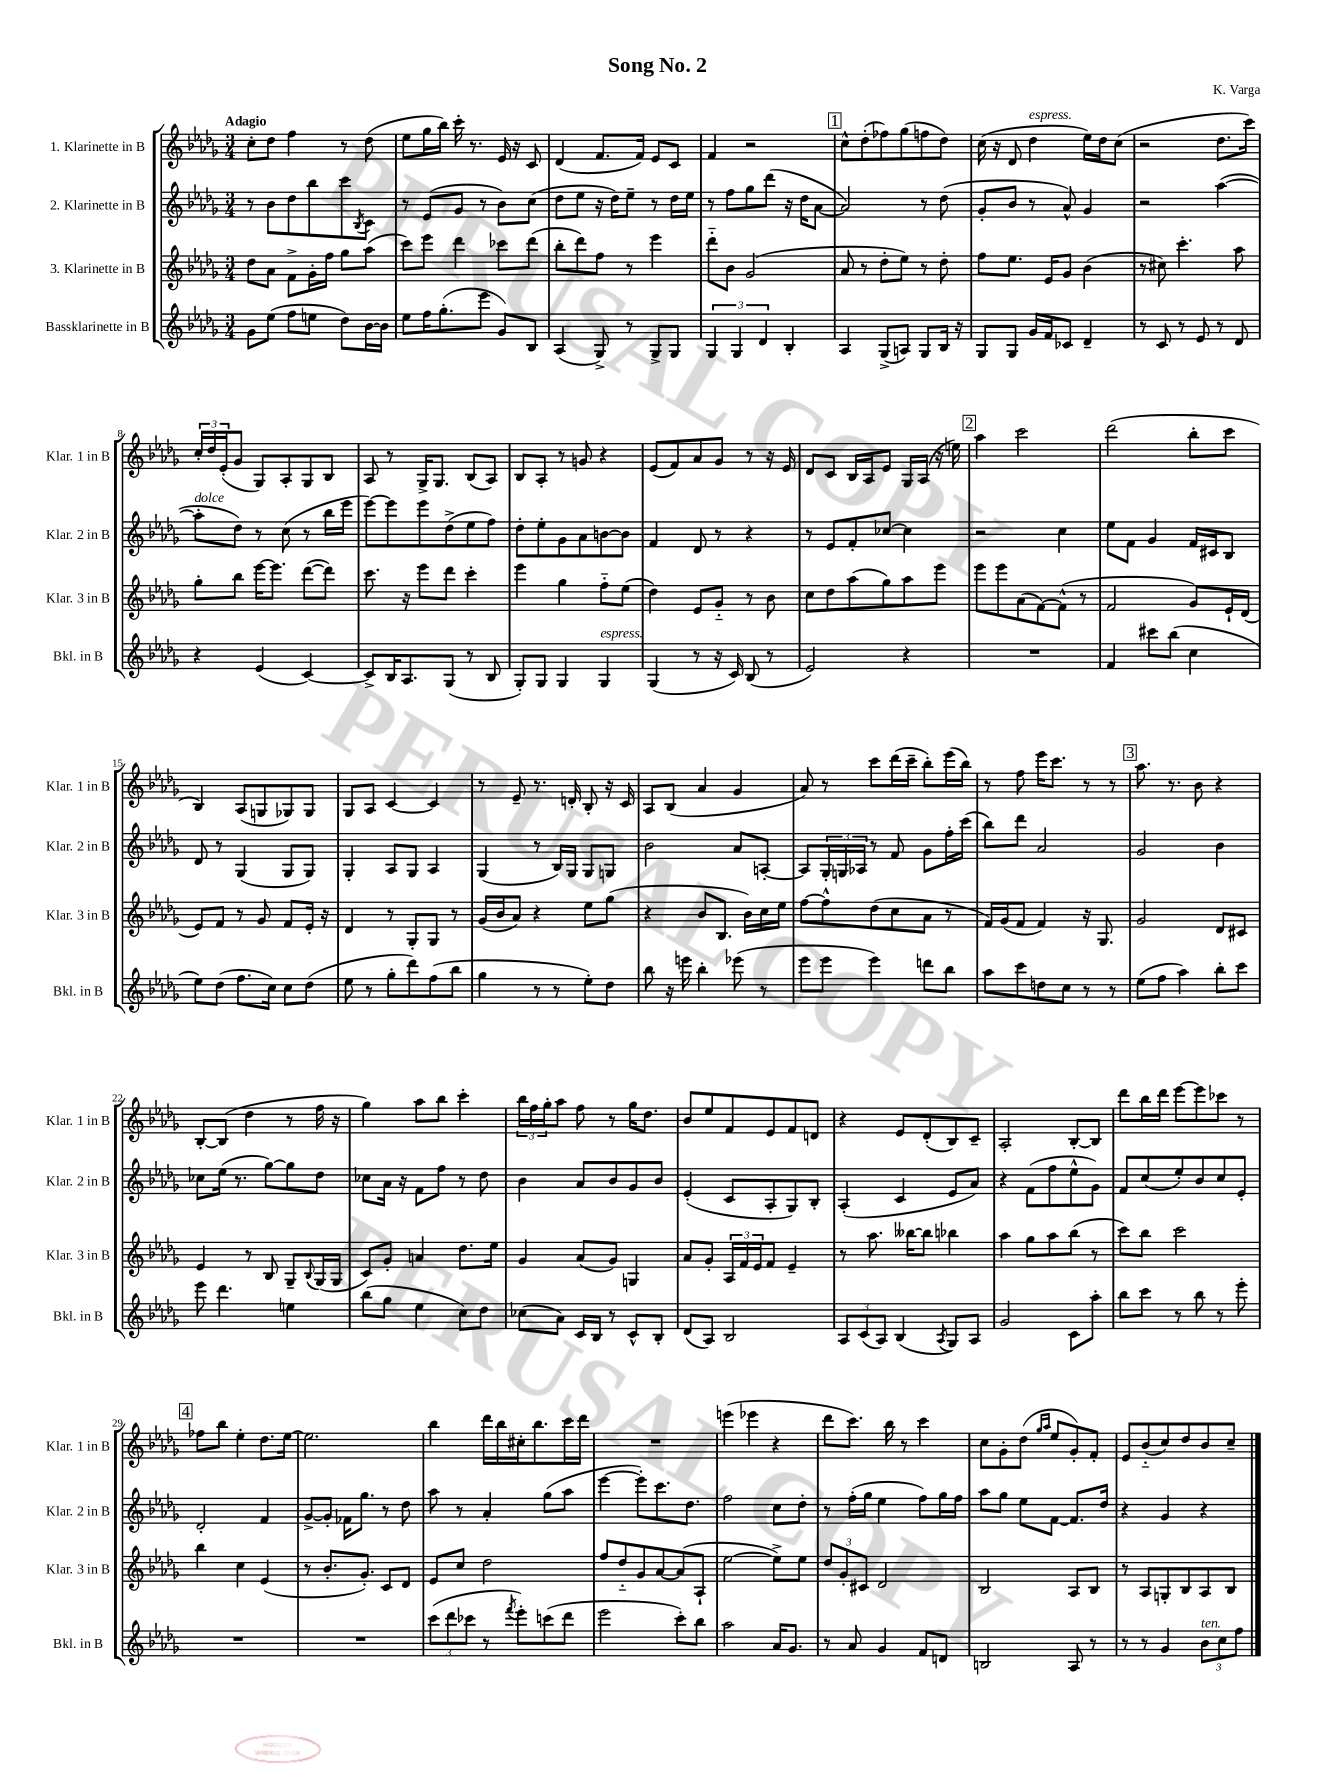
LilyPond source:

\header { title = "Song No. 2" composer = "K. Varga" }
<<
\new StaffGroup <<
\new Staff = "s0" \with { instrumentName = "1. Klarinette in B" shortInstrumentName = "Klar. 1 in B" } {
    \clef treble \key des \major \numericTimeSignature \time 3/4 \tempo "Adagio"
    c''8-. des''8 f''4 r8 des''8( |
    ees''8 ges''16 bes''16) c'''16-. r8. ees'16 r16 c'8 |
    des'4( f'8. f'16) ees'8 c'8 |
    f'4 r2 |
    \mark \markup { \box "1" } c''8-^ des''8-.( fes''8) ges''8( f''8 des''8) |
    c''16( r16 des'8 des''4^\markup { \italic "espress." } ees''16) des''16 c''8( |
    r2 des''8. c'''16) |
    \tuplet 3/2 { c''16-. des''16 ees'16-.( } ges'8 ges8) aes8-. ges8 bes8 |
    aes8 r8 ges16-> ges8. bes8( aes8) |
    bes8 aes8-. r8 g'8 r4 |
    ees'8( f'8) aes'8 ges'8 r8 r16 ees'16 |
    des'8 c'8 bes16 aes16 ees'8 ges16 aes16( r16 e''16) |
    \mark \markup { \box "2" } aes''4 c'''2 |
    des'''2( bes''8-. c'''8 |
    bes4) aes8( g8 ges8) ges8 |
    ges8 aes8 c'4~ c'4 |
    r8 ees'8-- r8. d'16-. bes8-. r16 c'16 |
    aes8 bes8( aes'4 ges'4 |
    aes'8) r8 c'''8 des'''16( c'''16-- bes''8-.) ees'''16( bes''16) |
    r8 f''8 ees'''16 c'''8. r8 r8 |
    \mark \markup { \box "3" } aes''8. r8. bes'8 r4 |
    bes8~-. bes8( des''4 r8 f''16 r16 |
    ges''4) aes''8 bes''8 c'''4-. |
    \tuplet 3/2 { bes''16 f''16 ges''16-. } aes''8 f''8 r8 ges''16 des''8. |
    bes'8 ees''8 f'8 ees'8 f'8 d'8 |
    r4 ees'8 des'8-.( bes8) c'8-- |
    aes2-. bes8~-. bes8 |
    des'''8 bes''16 des'''16 ees'''8~ ees'''8 ces'''8 r8 |
    \mark \markup { \box "4" } fes''8 bes''8 ees''4-. des''8. ees''16~ |
    ees''2. |
    bes''4 des'''16 bes''16 cis''16-. bes''8. c'''16 des'''16 |
    R2. |
    e'''4( ees'''4 r4 |
    des'''8 c'''8.) bes''16 r8 c'''4 |
    c''8 ges'8-. des''8( \grace { ges''16 aes''16 } ees''8 ges'8-.) f'8-. |
    ees'8 bes'8-_( c''8) des''8 bes'8 c''8-- \bar "|." |
}
\new Staff = "s1" \with { instrumentName = "2. Klarinette in B" shortInstrumentName = "Klar. 2 in B" } {
    \clef treble \key des \major \numericTimeSignature \time 3/4
    r8 bes'8 des''8 bes''8 c'''8 \acciaccatura { bes8 } c'8 |
    r8 ees'8( ges'8 r8 bes'8) c''8( |
    des''8 ees''8 r16 des''16) ees''8-- r8 des''16 ees''16 |
    r8 f''8 ges''8 des'''8( r16 des''16 aes'8~ |
    \mark \markup { \box "1" } aes'2) r8 des''8( |
    ges'8-. bes'8 r8 aes'8-^) ges'4 |
    r2 aes''4~( |
    aes''8-.^\markup { \italic "dolce" } des''8) r8 c''8( r8 bes''16 ees'''16 |
    ees'''8~) ees'''8 ees'''8 des''8->( ees''8 f''8) |
    des''8-. ees''8-. ges'8 aes'8 b'8~ b'8 |
    f'4 des'8 r8 r4 |
    r8 ees'8 f'8-. ces''8~ ces''4 |
    \mark \markup { \box "2" } r2 c''4 |
    ees''8 f'8 ges'4 f'16 cis'16 bes8 |
    des'8 r8 ges4( ges8 ges8) |
    ges4-. aes8 ges8 aes4 |
    ges4( r8 bes16) ges16 ges8 g8 |
    bes'2 aes'8 a8~-. |
    a8 \tuplet 3/2 { ges16-. g16 aes16 } r8 f'8 ges'8 f''16-. c'''16( |
    bes''8) des'''8 aes'2 |
    \mark \markup { \box "3" } ges'2 bes'4 |
    ces''8 ees''16( r8. ges''8~) ges''8 des''8 |
    ces''8 aes'16 r16 f'8 f''8 r8 des''8 |
    bes'4 aes'8 bes'8 ges'8 bes'8 |
    ees'4-.( c'8 aes8-. ges8) bes8-. |
    aes4-.( c'4 ees'8 aes'8) |
    r4 f'8( f''8 ees''8-^ ges'8) |
    f'8 c''8( ees''8-.) bes'8 c''8 ees'8-. |
    \mark \markup { \box "4" } des'2-. f'4 |
    ges'8~-> ges'8-. fes'16 ges''8. r8 des''8 |
    aes''8 r8 aes'4-. ges''8( aes''8 |
    ees'''4~ ees'''8-.) c'''8. des''8. |
    f''2 c''8 des''8-. |
    r8 f''16-.( ges''16 ees''4 f''8) ges''16 f''16 |
    aes''8 ges''8 ees''8 f'8~ f'8. des''16 |
    r4 ges'4 r4 \bar "|." |
}
\new Staff = "s2" \with { instrumentName = "3. Klarinette in B" shortInstrumentName = "Klar. 3 in B" } {
    \clef treble \key des \major \numericTimeSignature \time 3/4
    des''8 aes'8 f'8-> ges'16-. f''16 ges''8 aes''8( |
    c'''8) ees'''8 des'''4 ces'''8 des'''8( |
    bes''8-. des'''8) f''8 r8 ees'''4 |
    des'''8-_ bes'8 ges'2( |
    \mark \markup { \box "1" } aes'8 r8 des''8-. ees''8) r8 des''8-. |
    f''8 ees''8. ees'16 ges'8 bes'4( |
    r8 cis''8) c'''4.-. aes''8 |
    ges''8-. bes''8 ees'''16~ ees'''8. des'''8~( des'''8) |
    c'''8. r16 ees'''8 des'''8 c'''4-. |
    ees'''4 ges''4 f''8-_ ees''8( |
    des''4) ees'8 ges'8-_ r8 bes'8 |
    c''8 des''8 aes''8( ges''8) aes''8 ees'''8 |
    \mark \markup { \box "2" } ees'''8 ees'''8 aes'8( f'8~) f'8-^( r8 |
    f'2 ges'8) ees'16-! des'16( |
    ees'8) f'8 r8 ges'8 f'8 ees'16-. r16 |
    des'4 r8 ges8-. ges8 r8 |
    ges'16( bes'16 aes'8) r4 ees''8 ges''8( |
    r4 bes'8 bes8. bes'16) c''16 ees''16 |
    f''8~ f''8-^ des''8( c''8 aes'8 r8 |
    f'16) ges'16( f'8 f'4) r16 ges8. |
    \mark \markup { \box "3" } ges'2 des'8 cis'8 |
    ees'4 r8 bes8 ges8-- \appoggiatura { bes8 } ges16( ges16 |
    c'8) ges'8-. a'4 des''8. ees''16 |
    ges'4 aes'8( ges'8) g4 |
    aes'8 ges'8-. \tuplet 3/2 { aes16 f'16 ees'16 } f'8 ees'4-- |
    r8 aes''8. beses''16~ beses''8 bes''4 |
    aes''4 ges''8 aes''8 bes''8( r8 |
    c'''8) bes''8 c'''2 |
    \mark \markup { \box "4" } bes''4 c''4 ees'4( |
    r8 bes'8.-. ges'8.-.) c'8 des'8 |
    ees'8 c''8 des''2 |
    f''8 des''8-_ ges'8 aes'8~ aes'8( aes8-! |
    ees''2~ ees''8->) ees''8 |
    \tuplet 3/2 { des''8 ges'8-. cis'8 } des'2 |
    bes2 aes8 bes8 |
    r8 aes8 g8-. bes8 aes8 bes8 \bar "|." |
}
\new Staff = "s3" \with { instrumentName = "Bassklarinette in B" shortInstrumentName = "Bkl. in B" } {
    \clef treble \key des \major \numericTimeSignature \time 3/4
    ges'8 ees''8( f''8 e''8 des''8) bes'16~ bes'16 |
    ees''8 f''16 ges''8.-.( ees'''8 ges'8) bes8 |
    aes4( ges8->) r8 ges8-> ges8 |
    \tuplet 3/2 { ges4 ges4 des'4 } bes4-. |
    \mark \markup { \box "1" } aes4 ges8->( a8) ges8 bes16 r16 |
    ges8 ges8 ges'16 f'16 ces'8 des'4-- |
    r8 c'8 r8 ees'8 r8 des'8 |
    r4 ees'4( c'4~) |
    c'8-> bes16 aes8. ges8( r8 bes8 |
    ges8-.) ges8 ges4 ges4^\markup { \italic "espress." } |
    ges4( r8 r16 c'16) bes8( r8 |
    ees'2) r4 |
    \mark \markup { \box "2" } R2. |
    f'4 cis'''8 bes''8( c''4 |
    ees''8) des''8( f''8. c''16) c''8 des''8( |
    ees''8 r8 ges''8-. des'''8) f''8( bes''8 |
    ges''4 r8 r8 ees''8-.) des''8 |
    bes''8 r16 e'''16 bes''4-. ees'''8( r8 |
    ees'''8 ees'''8 ees'''4) d'''8 bes''8 |
    aes''8 c'''8 d''8 c''8 r8 r8 |
    \mark \markup { \box "3" } ees''8( f''8 aes''4) bes''8-. c'''8 |
    ees'''8 des'''4. e''4 |
    bes''8( ges''8 ees''4 c''8) des''8 |
    ces''8( aes'8) c'16 bes16 r8 c'8-^ bes8-. |
    des'8( aes8) bes2 |
    \tuplet 3/2 { aes8 c'8( aes8) } bes4( \acciaccatura { aes8 } ges8) aes8 |
    ges'2 c'8 aes''8-. |
    bes''8 c'''8 r8 bes''8 r8 ees'''8-. |
    \mark \markup { \box "4" } R2. |
    R2. |
    \tuplet 3/2 { c'''8( des'''8 ces'''8 } r8 \acciaccatura { f'''8 } ees'''8-.) c'''8( des'''8 |
    ees'''2 c'''8-.) bes''8 |
    aes''2 aes'16 ges'8. |
    r8 aes'8 ges'4 f'8 d'8 |
    b2 aes8 r8 |
    r8 r8 ges'4 \tuplet 3/2 { bes'8^\markup { \italic "ten." } c''8 f''8 } \bar "|." |
}
>>
>>
